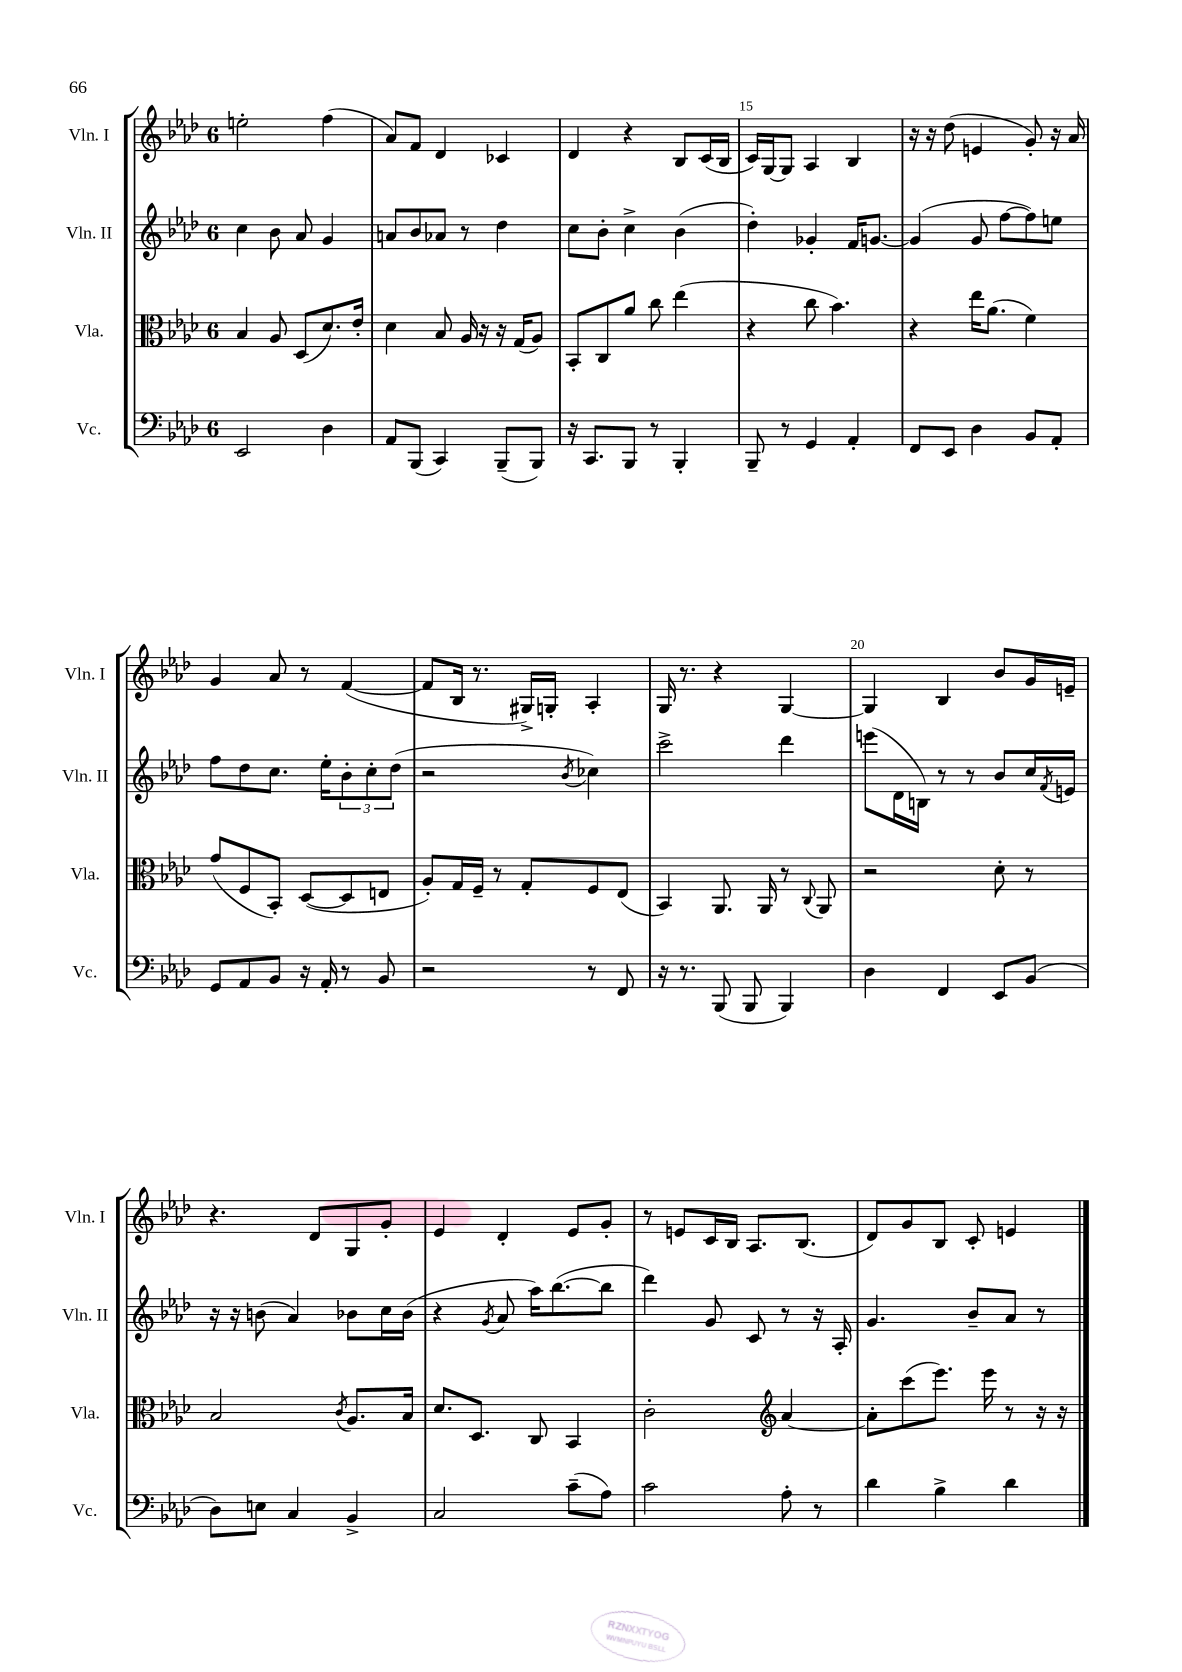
<<
\new StaffGroup <<
\new Staff = "s0" \with { instrumentName = "Vln. I" shortInstrumentName = "Vln. I" } {
    \clef treble \key aes \major \once \override Staff.TimeSignature.style = #'single-digit \time 6/8
    e''2-. f''4( |
    aes'8) f'8 des'4 ces'4 |
    des'4 r4 bes8 c'16( bes16 |
    c'16) g16~ g8 aes4 bes4 |
    r16 r16 des''8( e'4 g'8-.) r16 aes'16 |
    g'4 aes'8 r8 f'4~( |
    f'8 bes16 r8. gis16->) g16-. aes4-. |
    g16 r8. r4 g4~ |
    g4 bes4 bes'8 g'16 e'16-- |
    r4. des'8 g8 g'8-. |
    ees'4 des'4-. ees'8 g'8-. |
    r8 e'8 c'16 bes16 aes8. bes8.( |
    des'8) g'8 bes8 c'8-. e'4 \bar "|." |
}
\new Staff = "s1" \with { instrumentName = "Vln. II" shortInstrumentName = "Vln. II" } {
    \clef treble \key aes \major \once \override Staff.TimeSignature.style = #'single-digit \time 6/8
    c''4 bes'8 aes'8 g'4 |
    a'8 bes'8 aes'8 r8 des''4 |
    c''8 bes'8-. c''4-> bes'4( |
    des''4-.) ges'4-. f'16 g'8.~ |
    g'4( g'8 f''8~ f''8) e''8 |
    f''8 des''8 c''8. ees''16-. \tuplet 3/2 { bes'8-. c''8-. des''8( } |
    r2 \acciaccatura { bes'8 } ces''4) |
    c'''2-> des'''4 |
    e'''8( des'16 b16) r8 r8 bes'8 c''16 \acciaccatura { f'8 } e'16 |
    r16 r16 b'8( aes'4) bes'8 c''16 bes'16( |
    r4 \acciaccatura { g'8 } aes'8 aes''16) bes''8.~( bes''8 |
    des'''4) g'8 c'8 r8 r16 aes16-. |
    g'4. bes'8-- aes'8 r8 \bar "|." |
}
\new Staff = "s2" \with { instrumentName = "Vla." shortInstrumentName = "Vla." } {
    \clef alto \key aes \major \once \override Staff.TimeSignature.style = #'single-digit \time 6/8
    bes4 aes8 des8( des'8.) ees'16-. |
    des'4 bes8 aes16 r16 r16 g16( aes8) |
    bes,8-. c8 aes'8 c''8 ees''4( |
    r4 c''8 bes'4.) |
    r4 ees''16 aes'8.( f'4) |
    g'8( f8 bes,8-.) des8~( des8 e8 |
    aes8-.) g16 f16-- r8 g8-. f8 ees8( |
    bes,4) aes,8. aes,16 r8 \appoggiatura { c8 } aes,8 |
    r2 des'8-. r8 |
    bes2 \acciaccatura { c'8 } aes8. bes16 |
    des'8. des8. c8 bes,4 |
    c'2-. \clef treble aes'4~ |
    aes'8-. c'''8( ees'''8.) ees'''16 r8 r16 r16 \bar "|." |
}
\new Staff = "s3" \with { instrumentName = "Vc." shortInstrumentName = "Vc." } {
    \clef bass \key aes \major \once \override Staff.TimeSignature.style = #'single-digit \time 6/8
    ees,2 des4 |
    aes,8 bes,,8( c,4) bes,,8--( bes,,8) |
    r16 c,8. bes,,8 r8 bes,,4-. |
    bes,,8-- r8 g,4 aes,4-. |
    f,8 ees,8 des4 bes,8 aes,8-. |
    g,8 aes,8 bes,8 r16 aes,16-. r8 bes,8 |
    r2 r8 f,8 |
    r16 r8. bes,,8( bes,,8 bes,,4) |
    des4 f,4 ees,8 bes,8( |
    des8) e8 c4 bes,4-> |
    c2 c'8--( aes8) |
    c'2 aes8-. r8 |
    des'4 bes4-> des'4 \bar "|." |
}
>>
>>
\layout { \context { \Score currentBarNumber = #12 \override BarNumber.break-visibility = ##(#f #t #t) barNumberVisibility = #(every-nth-bar-number-visible 5) } }
